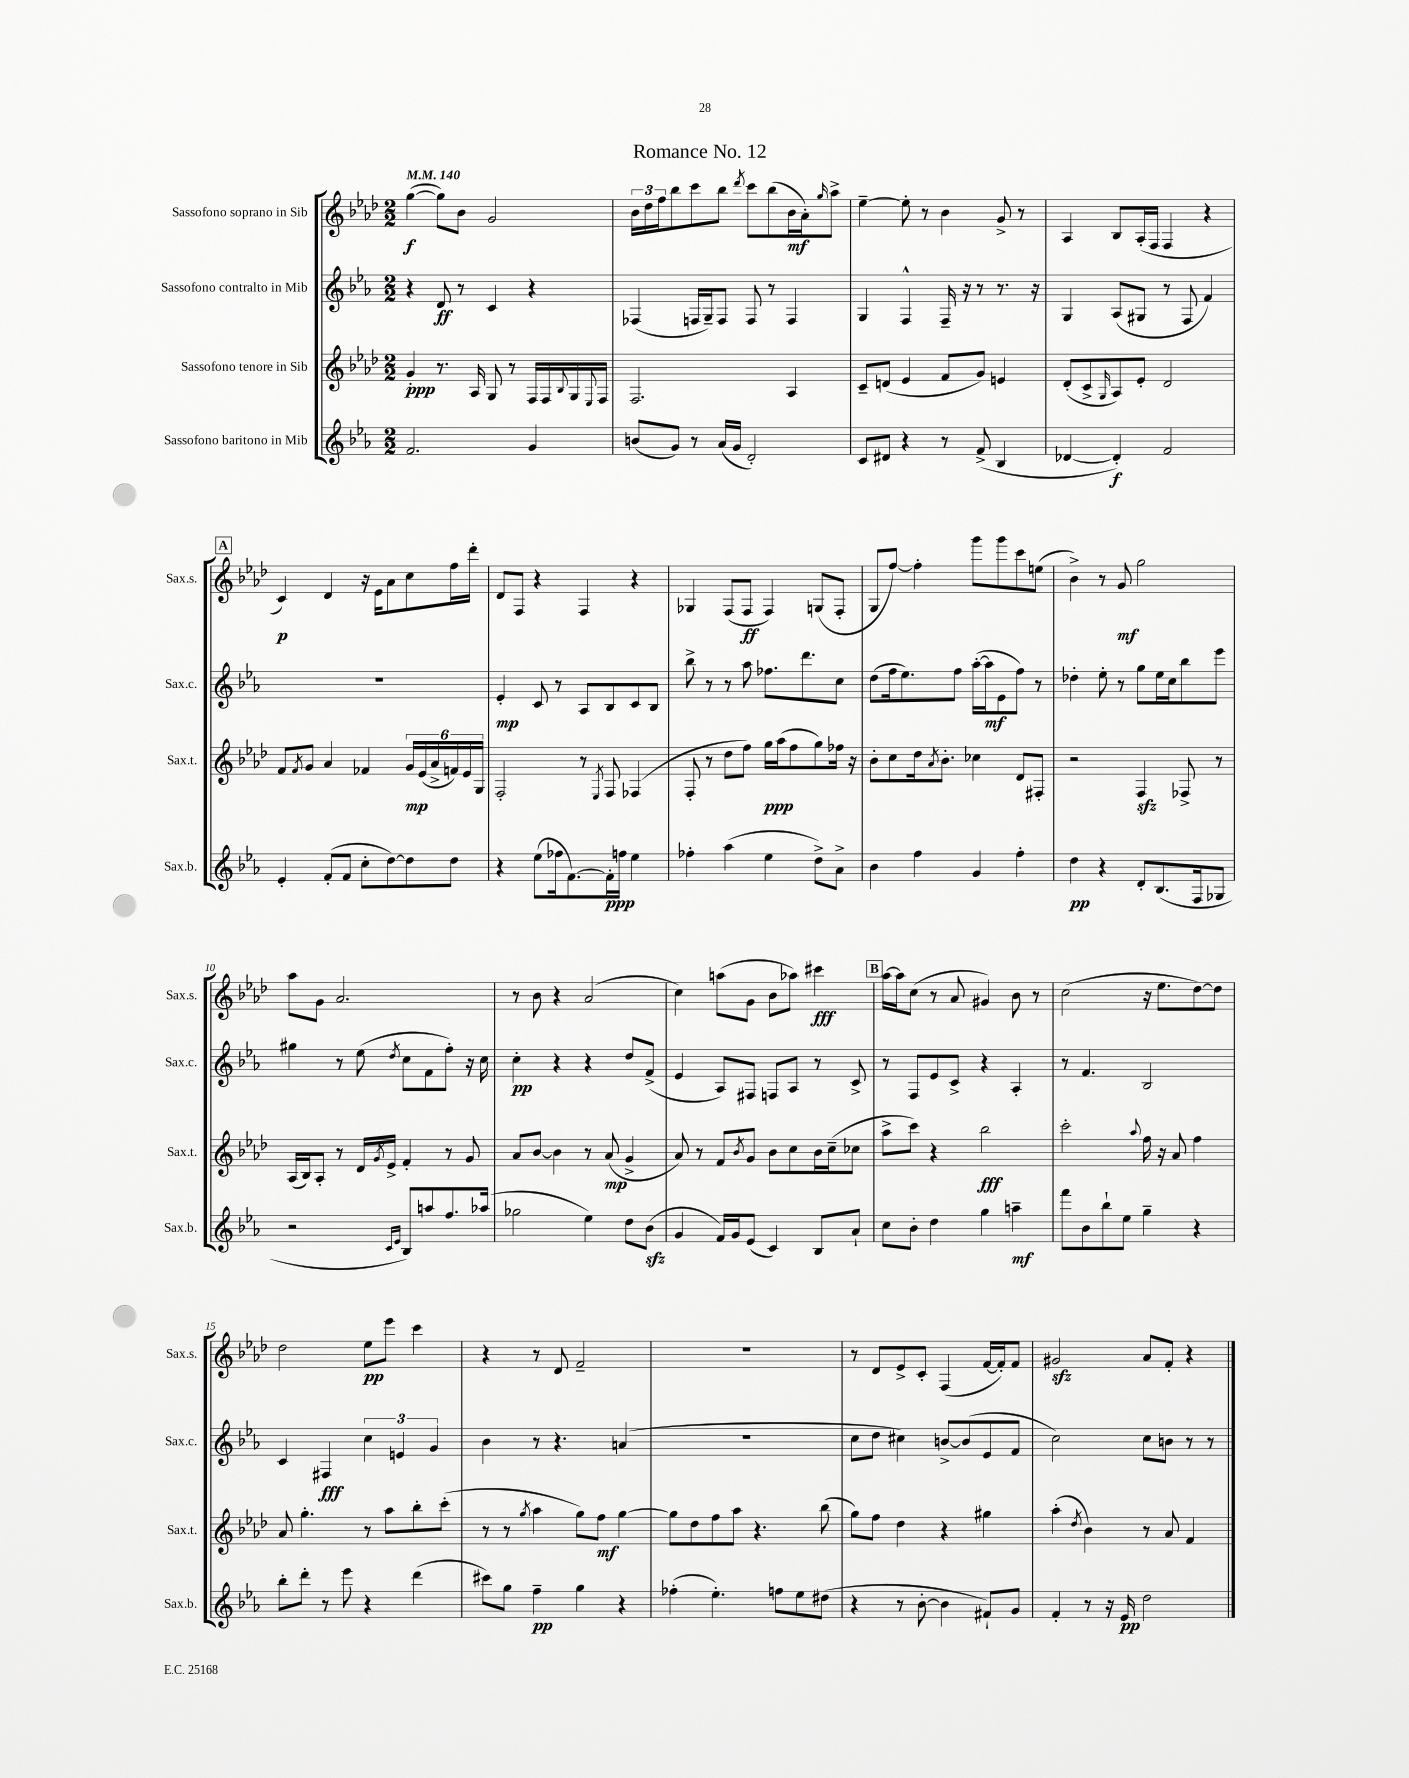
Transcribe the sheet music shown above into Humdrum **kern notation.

**kern	**dynam	**kern	**dynam	**kern	**dynam	**kern	**dynam
*part4	*part4	*part3	*part3	*part2	*part2	*part1	*part1
*staff4	*staff4	*staff3	*staff3	*staff2	*staff2	*staff1	*staff1
*I"Sassofono baritono in Mib	*	*I"Sassofono tenore in Sib	*	*I"Sassofono contralto in Mib	*	*I"Sassofono soprano in Sib	*
*I'Sax.b.	*	*I'Sax.t.	*	*I'Sax.c.	*	*I'Sax.s.	*
*clefG2	*	*clefG2	*	*clefG2	*	*clefG2	*
*k[b-e-a-]	*	*k[b-e-a-d-]	*	*k[b-e-a-]	*	*k[b-e-a-d-]	*
*M2/2	*	*M2/2	*	*M2/2	*	*M2/2	*
*MM140	*	*MM140	*	*MM140	*	*MM140	*
=1	=1	=1	=1	=1	=1	=1	=1
2.f/	.	4g'/	ppp	4r	.	([4gg\	f
.	.	8.r	.	8d/	ff	8gg\L])	.
.	.	.	.	8r	.	8b-\J	.
.	.	16A-/	.	.	.	.	.
.	.	8G/	.	4c/	.	2g/	.
.	.	8r	.	.	.	.	.
4g/	.	16F/LL	.	4r	.	.	.
.	.	16F/	.	.	.	.	.
.	.	8qqB-/	.	.	.	.	.
.	.	16G/	.	.	.	.	.
.	.	8qqE-/	.	.	.	.	.
.	.	16F/JJ	.	.	.	.	.
=2	=2	=2	=2	=2	=2	=2	=2
(8bn/L	.	2.F/	.	(4F-X/	.	24b-\LL	.
.	.	.	.	.	.	24dd-\	.
.	.	.	.	.	.	24ff\J	.
8g/J)	.	.	.	.	.	8bb-\	.
8r	.	.	.	16Fn/LL	.	8ccc\	.
.	.	.	.	16G~/J)	.	.	.
(16a-/LL	.	.	.	8F/J	.	8bb-\J	.
16g/JJ	.	.	.	.	.	.	.
.	.	.	.	.	.	8qddd-/	.
2d'/)	.	.	.	8F/	.	8ccc\L	.
.	.	.	.	8r	.	(8bb-\	.
.	.	4A-/	.	4F/	.	16b-\L	mf
.	.	.	.	.	.	16a-'\J)	.
.	.	.	.	.	.	16qqgg/	.
.	.	.	.	.	.	8aa-^\J	.
=3	=3	=3	=3	=3	=3	=3	=3
8c/L	.	8c~/L	.	4G/	.	[4ee-~\	.
8d#X/J	.	(8dn/J	.	.	.	.	.
4r	.	4e-/	.	4F^^/	.	8ee-'\]	.
.	.	.	.	.	.	8r	.
8r	.	8f/L	.	16F~/	.	4b-\	.
.	.	.	.	16r	.	.	.
(8f^/	.	8g/J)	.	8r	.	.	.
4B-/	.	4en/	.	8.r	.	8g^/	.
.	.	.	.	.	.	8r	.
.	.	.	.	16r	.	.	.
=4	=4	=4	=4	=4	=4	=4	=4
[4d-X/	.	(8d-'/L	.	4G/	.	4A-/	.
.	.	8c^/	.	.	.	.	.
.	.	16qqG/	.	.	.	.	.
4d-'/])	f	8A-/)	.	(8A-/L	.	8B-/L	.
.	.	8e-'/J	.	8G#X/J	.	(16A-'/L	.
.	.	.	.	.	.	16F/JJ	.
2f/	.	2d-/	.	8r	.	4F/	.
.	.	.	.	8F/	.	.	.
.	.	.	.	4f/)	.	4r	.
!!LO:LB:g=z
!!LO:REH:place=s1:t=A
=5	=5	=5	=5	=5	=5	=5	=5
4e-'/	.	8f/L	.	1r	.	4c/)	p
.	.	8qf/	.	.	.	.	.
.	.	8g/J	.	.	.	.	.
(8f'/L	.	4a-/	.	.	.	4d-/	.
8f/J	.	.	.	.	.	.	.
8cc'\L	.	4f-X/	.	.	.	16r	.
.	.	.	.	.	.	16e-\KL	.
[8dd\)	.	.	.	.	.	8a-\	.
8dd\]	.	24g/LL	mp	.	.	8cc\	.
.	.	(24e-/	.	.	.	.	.
.	.	24a-^/	.	.	.	.	.
8dd\J	.	24fn/)	.	.	.	16ff\L	.
.	.	24e-/	.	.	.	.	.
.	.	.	.	.	.	16ddd-'\JJ	.
.	.	24G/JJ	.	.	.	.	.
=6	=6	=6	=6	=6	=6	=6	=6
4r	.	2F'/	.	4e-'/	mp	8d-/L	.
.	.	.	.	.	.	8F/J	.
(8ee-\L	.	.	.	8c/	.	4r	.
16ff-X\k	.	.	.	8r	.	.	.
[8.f\)	.	.	.	.	.	.	.
.	.	8r	.	8A-/L	.	4F/	.
.	.	8qE-/	.	.	.	.	.
16f'\L]	ppp	8F/	.	8B-/	.	.	.
16ffn\JJ	.	.	.	.	.	.	.
4ee-\	.	(4F-X/	.	8c/	.	4r	.
.	.	.	.	8B-/J	.	.	.
=7	=7	=7	=7	=7	=7	=7	=7
4ff-X'\	.	8F'/	.	8bb-^\	.	4G-X/	.
.	.	8r	.	8r	.	.	.
(4aa-\	.	8dd-\L	.	8r	.	(8F/L	.
.	.	8ff\J)	.	8aa-\	.	8F/J	ff
4ee-\	.	16gg\LL	ppp	8.ff-X\L	.	4F/)	.
.	.	(16aa-\J	.	.	.	.	.
.	.	8ff\	.	.	.	.	.
.	.	.	.	8.ddd\	.	.	.
8dd^\L)	.	8gg\)	.	.	.	(8Gn/L	.
8a-^\J	.	16ff-X\Jk	.	8cc\J	.	8F'/J	.
.	.	16r	.	.	.	.	.
=8	=8	=8	=8	=8	=8	=8	=8
4b-\	.	8b-'\L	.	(8dd\L	.	8G/L	.
.	.	8cc\	.	16ff\k	.	[8ff/J)	.
.	.	.	.	8.ee-\)	.	.	.
4ff\	.	16dd-\k	.	.	.	4ff'\]	.
.	.	8qa-/	.	.	.	.	.
.	.	8.b-'\J	.	.	.	.	.
.	.	.	.	8ff\J	.	.	.
4g/	.	4cc-X\	.	([16aa-'\LL	.	8ggg\L	.
.	.	.	.	16aa-\J]	mf	.	.
.	.	.	.	8e-\	.	8ggg\	.
4ff'\	.	8d-/L	.	8ff\J)	.	8ccc\	.
.	.	8F#X'/J	.	8r	.	(8een\J	.
=9	=9	=9	=9	=9	=9	=9	=9
4dd\	pp	2r	.	4dd-X'\	.	4b-^\)	.
4r	.	.	.	8ee-'\	.	8r	.
.	.	.	.	8r	.	8g/	mf
8d'/L	.	4Fzz/	.	8gg\L	.	2gg\	.
(8.B-/	.	.	.	16ee-\L	.	.	.
.	.	.	.	16cc\J	.	.	.
.	.	8F-X^/	.	8bb-\	.	.	.
16F/k	.	.	.	.	.	.	.
8G-X/J	.	8r	.	8eee-\J	.	.	.
!!LO:LB:g=z
=10	=10	=10	=10	=10	=10	=10	=10
2r	.	(16A-/LL	.	4gg#X\	.	8aa-\L	.
.	.	16B-/J)	.	.	.	.	.
.	.	8A-'/J	.	.	.	8g\J	.
.	.	8r	.	8r	.	2.a-/	.
.	.	16d-/LL	.	(8ee-\	.	.	.
.	.	8qg/	.	.	.	.	.
.	.	16e-^/JJ	.	.	.	.	.
16qqc/LL	.	.	.	.	.	.	.
16qqe-/JJ	.	.	.	8qdd/	.	.	.
8B-/L)	.	4f'/	.	8cc\L	.	.	.
8aan/	.	.	.	8f\	.	.	.
8.ff/	.	8r	.	8ff'\J)	.	.	.
.	.	8g/	.	16r	.	.	.
(16aa-X/Jk	.	.	.	16cc\	.	.	.
=11	=11	=11	=11	=11	=11	=11	=11
2gg-X\	.	8a-/L	.	4cc'\	pp	8r	.
.	.	[8b-/J	.	.	.	8b-\	.
.	.	4b-\]	.	4r	.	4r	.
4ee-\)	.	8r	.	4r	.	(2a-/	.
.	.	(8a-/	mp	.	.	.	.
8dd\L	.	4g^/	.	8dd/L	.	.	.
(8b-zz\J	.	.	.	(8f^/J	.	.	.
=12	=12	=12	=12	=12	=12	=12	=12
4g/	.	8a-/)	.	4e-/	.	4cc\)	.
.	.	8r	.	.	.	.	.
16f/LL)	.	8f/L	.	8A-/L)	.	(8aan\L	.
16g/J	.	.	.	.	.	.	.
.	.	8qb-/	.	.	.	.	.
(8e-/J	.	8g/J	.	8F#X/J	.	8g\J	.
4c/)	.	8b-\L	.	8Fn/L	.	8b-\L	.
.	.	8cc\	.	8A-/J	.	8aa-X\J)	.
8B-/L	.	16b-\L	.	8r	.	4ccc#X\	fff
.	.	(16cc~\J	.	.	.	.	.
8a-`/J	.	8cc-X\J	.	8c^/	.	.	.
!!LO:REH:place=s1:t=B
=13	=13	=13	=13	=13	=13	=13	=13
8cc\L	.	8aa-^\L	.	8r	.	[16aa-\LL	.
.	.	.	.	.	.	16aa-\J]	.
8b-'\J	.	8ccc\J)	.	8F/L	.	(8cc\J	.
4dd\	.	4r	.	8e-/	.	8r	.
.	.	.	.	8c^/J	.	8a-/	.
4gg\	.	2bb-\	fff	4r	.	4g#X/)	.
4aan~\	mf	.	.	4A-'/	.	8b-\	.
.	.	.	.	.	.	8r	.
=14	=14	=14	=14	=14	=14	=14	=14
8fff\L	.	2ccc'\	.	8r	.	(2cc\	.
8b-\	.	.	.	4.f/	.	.	.
8bb-`\	.	.	.	.	.	.	.
8ee-\J	.	.	.	.	.	.	.
.	.	8qqaa-/	.	.	.	.	.
4gg~\	.	16ff\	.	2B-/	.	16r	.
.	.	16r	.	.	.	8.ee-\L	.
.	.	8a-/	.	.	.	.	.
4r	.	4ff\	.	.	.	[8dd-\)	.
.	.	.	.	.	.	8dd-\J]	.
!!LO:LB:g=z
=15	=15	=15	=15	=15	=15	=15	=15
8bb-'\L	.	8a-/	.	4c/	.	2dd-\	.
8ddd'\J	.	4.gg'\	.	.	.	.	.
8r	.	.	.	4F#X/	fff	.	.
8eee-\	.	.	.	.	.	.	.
4r	.	8r	.	6cc\	.	8ee-\L	pp
.	.	8aa-\L	.	.	.	8eee-\J	.
.	.	.	.	6en/	.	.	.
(4ddd\	.	8bb-'\	.	.	.	4ccc\	.
.	.	.	.	6g/	.	.	.
.	.	(8ccc'\J	.	.	.	.	.
=16	=16	=16	=16	=16	=16	=16	=16
8ccc#X\L)	.	8r	.	4b-\	.	4r	.
8gg\J	.	8r	.	.	.	.	.
.	.	8qgg/	.	.	.	.	.
4ff~\	pp	4aa-\	.	8r	.	8r	.
.	.	.	.	4.r	.	8d-/	.
4gg\	.	8gg\L)	.	.	.	2f~/	.
.	.	8ff\J	mf	.	.	.	.
4r	.	[4gg\	.	(4an/	.	.	.
=17	=17	=17	=17	=17	=17	=17	=17
(4ff-X'\	.	8gg\L]	.	1r	.	1r	.
.	.	8dd-\	.	.	.	.	.
4.ee-'\)	.	8ff\	.	.	.	.	.
.	.	8aa-\J	.	.	.	.	.
.	.	4.r	.	.	.	.	.
8ffn\L	.	.	.	.	.	.	.
8ee-\	.	.	.	.	.	.	.
(8dd#X\J	.	(8bb-\	.	.	.	.	.
=18	=18	=18	=18	=18	=18	=18	=18
4r	.	8gg\L)	.	8cc\L	.	8r	.
.	.	8ff\J	.	8dd\J	.	8d-/L	.
8r	.	4dd-\	.	4cc#X\)	.	8e-^/	.
[8b-'\	.	.	.	.	.	8c'/J	.
4b-\]	.	4r	.	[8bn^/L	.	(4F/	.
.	.	.	.	(8b/]	.	.	.
8f#X`/L)	.	4gg#X\	.	8e-/	.	[16f/LL	.
.	.	.	.	.	.	16f'/J])	.
8g/J	.	.	.	8f/J	.	8f/J	.
=19	=19	=19	=19	=19	=19	=19	=19
4f'/	.	(4aa-'\	.	2cc\)	.	2g#Xzz/	.
.	.	8qdd-/	.	.	.	.	.
8r	.	4b-\)	.	.	.	.	.
16r	.	.	.	.	.	.	.
16e-/	pp	.	.	.	.	.	.
2dd\	.	8r	.	8cc\L	.	8a-/L	.
.	.	8a-/	.	8bn\J	.	8f'/J	.
.	.	4f/	.	8r	.	4r	.
.	.	.	.	8r	.	.	.
==	==	==	==	==	==	==	==
*-	*-	*-	*-	*-	*-	*-	*-
